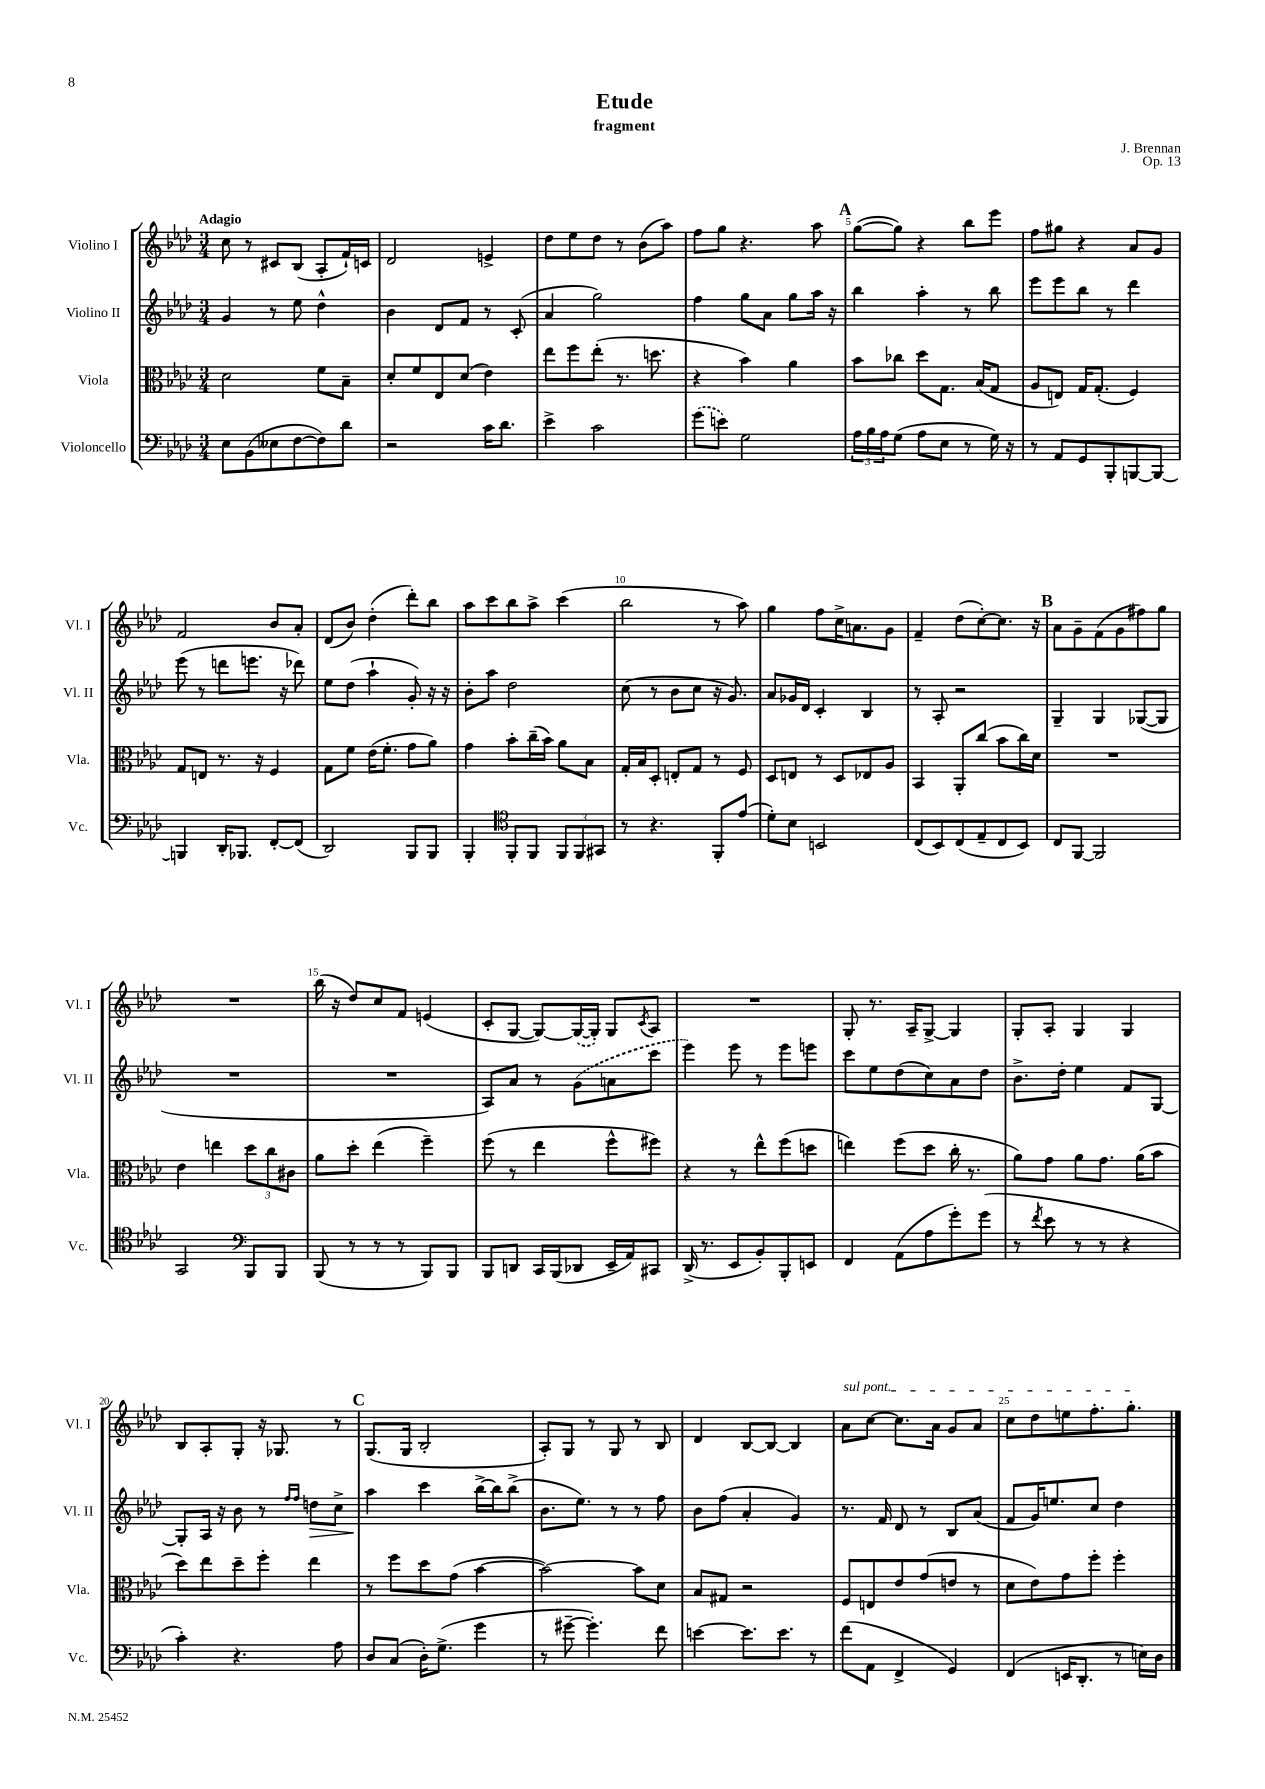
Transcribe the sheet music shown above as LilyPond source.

\header { title = "Etude" composer = "J. Brennan" subtitle = "fragment" opus = "Op. 13" }
<<
\new StaffGroup <<
\new Staff = "s0" \with { instrumentName = "Violino I" shortInstrumentName = "Vl. I" } {
    \clef treble \key aes \major \numericTimeSignature \time 3/4 \tempo "Adagio"
    c''8 r8 cis'8 bes8( aes8-. f'16-!) c'16 |
    des'2 e'4-> |
    des''8 ees''8 des''8 r8 bes'8( aes''8) |
    f''8 g''8 r4. aes''8 |
    \mark \markup { \bold "A" } g''8~( g''8) r4 bes''8 ees'''8 |
    f''8 gis''8 r4 aes'8 g'8 |
    f'2 bes'8 aes'8-. |
    des'8( bes'8) des''4-.( des'''8-.) bes''8 |
    aes''8 c'''8 bes''8 aes''8-> c'''4( |
    bes''2 r8 aes''8) |
    g''4 f''8 c''16-> a'8. g'8 |
    f'4-- des''8( c''8~-.) c''8. r16 |
    \mark \markup { \bold "B" } aes'8 g'8-- f'8( g'8 fis''8) g''8 |
    R2. |
    bes''16( r16 des''8) c''8 f'8 e'4( |
    c'8-. g8~ g8~) \once \slurDashed g16~( g16-.) g8 \acciaccatura { c'8 } aes8 |
    R2. |
    g8-. r8. aes16-- g8~-> g4 |
    g8-. aes8-. g4 g4 |
    bes8 aes8-. g8-. r16 ges8. r8 |
    \mark \markup { \bold "C" } g8.( g16 bes2-. |
    aes8-.) g8 r8 g8 r8 bes8 |
    des'4 bes8~ bes8~ bes4 |
    \once \override TextSpanner.bound-details.left.text = \markup { \italic "sul pont." } aes'8\startTextSpan c''8~ c''8. aes'16 g'8 aes'8 |
    c''8 des''8 e''8 f''8.-. g''8.-.\stopTextSpan \bar "|." |
}
\new Staff = "s1" \with { instrumentName = "Violino II" shortInstrumentName = "Vl. II" } {
    \clef treble \key aes \major \numericTimeSignature \time 3/4
    g'4 r8 ees''8 des''4-^ |
    bes'4 des'8 f'8 r8 c'8-.( |
    aes'4 g''2) |
    f''4 g''8 aes'8 g''8 aes''16 r16 |
    \mark \markup { \bold "A" } bes''4 aes''4-. r8 bes''8 |
    ees'''8 ees'''8 bes''8 r8 des'''4 |
    ees'''8( r8 d'''8 e'''8. r16 des'''8) |
    ees''8 des''8( aes''4-! g'8-.) r16 r16 |
    bes'8-. aes''8 des''2 |
    c''8( r8 bes'8 c''8 r16 g'8.) |
    aes'8 ges'16 des'16 c'4-. bes4 |
    r8 aes8-. r2 |
    \mark \markup { \bold "B" } g4-- g4 ges8~( ges8 |
    R2. |
    R2. |
    aes8) aes'8 r8 \once \slurDashed g'8( a'8 c'''8 |
    ees'''4) ees'''8 r8 ees'''8 e'''8 |
    c'''8 ees''8 des''8( c''8) aes'8 des''8 |
    bes'8.-> des''16-. ees''4 f'8 g8~ |
    g8-. aes16 r16 bes'8 r8 \grace { f''16 f''16 } d''8\> c''8-> |
    \mark \markup { \bold "C" } aes''4\! c'''4 bes''16~-> bes''16 bes''8->( |
    bes'8. ees''8.) r8 r8 f''8 |
    bes'8 f''8( aes'4-. g'4) |
    r8. f'16 des'8 r8 bes8 aes'8( |
    f'8 g'16) e''8. c''8 des''4 \bar "|." |
}
\new Staff = "s2" \with { instrumentName = "Viola" shortInstrumentName = "Vla." } {
    \clef alto \key aes \major \numericTimeSignature \time 3/4
    des'2 f'8 bes8-- |
    des'8-. f'8 ees8 des'8( ees'4) |
    ees''8 f''8 ees''8-.( r8. d''8. |
    r4 bes'4) aes'4 |
    \mark \markup { \bold "A" } bes'8 ces''8 des''8 g8. bes16( g8 |
    aes8 e8) g16 g8.-.( f4) |
    g8 e8 r8. r16 f4 |
    g8 f'8 ees'16( f'8.-. g'8 aes'8) |
    g'4 bes'8-. c''16--( bes'16) aes'8 bes8 |
    g16-. bes16 des8-. e8-. g8 r8 f8 |
    des8 e8 r8 des8 ees8 aes8 |
    bes,4 aes,8-. c''8( bes'8 c''16) des'16 |
    \mark \markup { \bold "B" } R2. |
    ees'4 e''4 \tuplet 3/2 { des''8 c''8 cis'8 } |
    aes'8 des''8-. ees''4( f''4--) |
    f''8( r8 ees''4 f''8-^ fis''8) |
    r4 r8 ees''8-^ f''8( d''8 |
    e''4) f''8( des''8 c''16-. r8. |
    aes'8) g'8 aes'8 g'8. aes'16( bes'8 |
    des''8) ees''8 des''8-- f''8-. ees''4 |
    \mark \markup { \bold "C" } r8 f''8 des''8 g'8( bes'4~ |
    bes'2~) bes'8 des'8 |
    bes8 gis8 r2 |
    f8 e8 ees'8 g'8( e'8 r8 |
    des'8 ees'8) g'8 f''8-. f''4-. \bar "|." |
}
\new Staff = "s3" \with { instrumentName = "Violoncello" shortInstrumentName = "Vc." } {
    \clef bass \key aes \major \numericTimeSignature \time 3/4
    ees8 bes,8( eeses8 f8~ f8) des'8 |
    r2 c'16 des'8. |
    ees'4-> c'2 |
    \once \slurDashed g'8( e'8) g2 |
    \mark \markup { \bold "A" } \tuplet 3/2 { aes16 bes16 aes16 } g8( aes8 ees8 r8 g16) r16 |
    r8 aes,8 g,8 bes,,8-. b,,8~ b,,8~ |
    b,,4 des,16-. bes,,8. f,8~-. f,8( |
    des,2) bes,,8 bes,,8 |
    bes,,4-. \clef tenor f,8-. f,8 \tuplet 3/2 { f,8 f,8 gis,8 } |
    r8 r4. f,8-. ees'8( |
    des'8-.) bes8 b,2 |
    c8( bes,8) c8( ees8-- c8 bes,8) |
    \mark \markup { \bold "B" } c8 f,8~ f,2 |
    g,2 \clef bass bes,,8 bes,,8 |
    bes,,8( r8 r8 r8 bes,,8) bes,,8 |
    bes,,8 d,8 c,16 bes,,16( des,8 ees,16-- aes,16) cis,8 |
    des,16->( r8. ees,8 bes,8-.) bes,,8-. e,8 |
    f,4 aes,8( aes8 g'8-.) g'8( |
    r8 \acciaccatura { f'8 } ees'8 r8 r8 r4 |
    c'4-.) r4. aes8 |
    \mark \markup { \bold "C" } des8 c8( des16-.) g8.->( g'4 |
    r8 gis'8~-- gis'4.-.) f'8 |
    e'4~ e'8. e'8. r8 |
    f'8( aes,8 f,4-> g,4) |
    f,4( e,16 des,8.-. r8 e16) des16 \bar "|." |
}
>>
>>
\layout { \context { \Score \override BarNumber.break-visibility = ##(#f #t #t) barNumberVisibility = #(every-nth-bar-number-visible 5) } }
